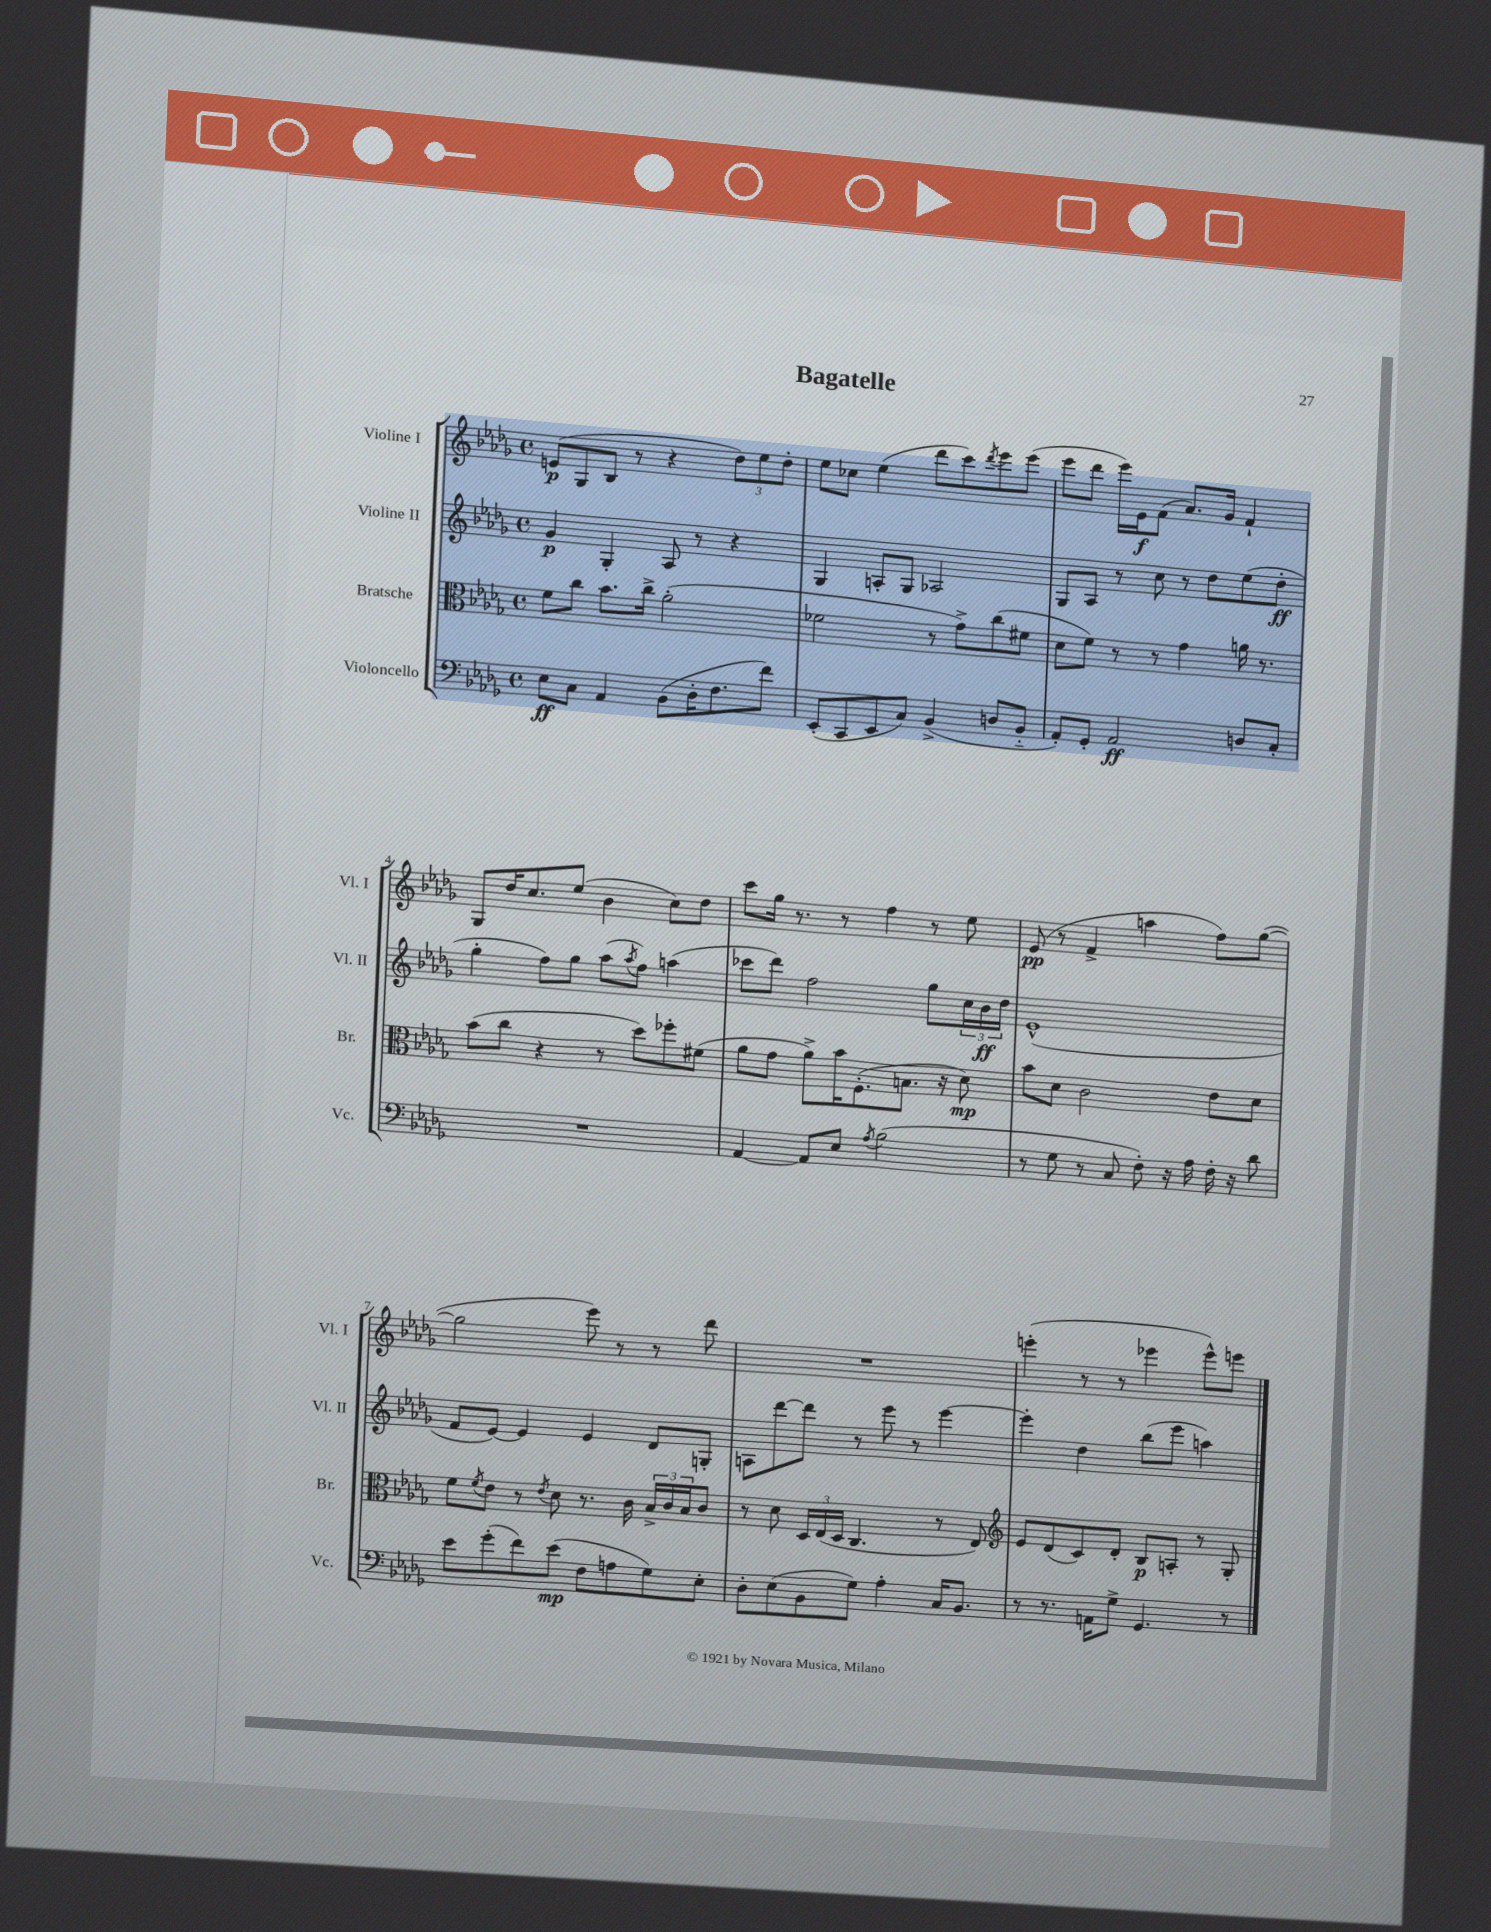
\header { title = "Bagatelle" }
<<
\new StaffGroup <<
\new Staff = "s0" \with { instrumentName = "Violine I" shortInstrumentName = "Vl. I" } {
    \clef treble \key des \major \defaultTimeSignature \time 4/4
    e'8\p( ges8 bes8 r8 r4 \tuplet 3/2 { des''8) ees''8 des''8-. } |
    ees''8 ces''8 ees''4( des'''8 c'''8) \acciaccatura { des'''8 } ees'''8 ees'''8( |
    ees'''8 des'''8 ees'''16) ees'16\f f'8( aes'8.) ges'16 f'4-! |
    ges8 des''16 c''8. ees''8( bes'4 c''8) des''8 |
    c'''8 ges''16 r8. r8 f''4 r8 ees''8 |
    ees'8\pp( r8 f'4-> a''4 f''8) ges''8~( |
    ges''2 ees'''8) r8 r8 des'''8 |
    R1 |
    e'''4-.( r8 r8 ees'''4 ees'''8-^) e'''8 \bar "|." |
}
\new Staff = "s1" \with { instrumentName = "Violine II" shortInstrumentName = "Vl. II" } {
    \clef treble \key des \major \defaultTimeSignature \time 4/4
    ges'4\p ges4-. aes8 r8 r4 |
    ges4 a8-. ges8 aes2 |
    ges8 aes8 r8 c''8 r8 des''8 ees''8( des''8-.\ff |
    ges''4-. f''8) ges''8 aes''8( \acciaccatura { aes''8 } f''8) a''4( |
    ces'''8 des'''8) f''2 ges''8 \tuplet 3/2 { c''16 bes'16\ff des''16 } |
    ees'1-^( |
    f'8 ees'8~) ees'4 ees'4 des'8 g8-. |
    a8 des'''8~ des'''8 r8 ees'''8 r8 ees'''4~ |
    ees'''4-. des''4 bes''8( ees'''8 a''4) \bar "|." |
}
\new Staff = "s2" \with { instrumentName = "Bratsche" shortInstrumentName = "Br." } {
    \clef alto \key des \major \defaultTimeSignature \time 4/4
    f'8 c''8 bes'8. c''16-> aes'2-.( |
    fes'2 r8 ges'8->) c''8( fis'8 |
    des'8 f'8) r8 r8 ges'4 a'16 r8. |
    bes'8( c''8 r4 r8 des''8) fes''8-. fis'8( |
    aes'8 ges'8 aes'8->) bes'16 f8.-.( b8. r16 des'8\mp) |
    bes'8 des'8 c'2 ees'8 des'8 |
    f'8 \acciaccatura { f'8 } ees'8 r8 \acciaccatura { ees'8 } des'8 r8. c'16 \tuplet 3/2 { bes16-> c'16 bes16 } c'8 |
    r8 des'8 \tuplet 3/2 { des16 ees16( des16 } c4. r8 ees8) |
    \clef treble ees'8 des'8( c'8) des'8-. bes8\p a8-. r8 ges8-. \bar "|." |
}
\new Staff = "s3" \with { instrumentName = "Violoncello" shortInstrumentName = "Vc." } {
    \clef bass \key des \major \defaultTimeSignature \time 4/4
    ees8\ff c8 aes,4 bes,8( des16-. f8. f'8) |
    ees,8-.( c,8 ees,8 c8) bes,4->( d8 bes,8-_ |
    aes,8-.) ges,8-. aes,2\ff d8 c8-. |
    R1 |
    aes,4~ aes,8 ees8 \acciaccatura { aes8 } bes2( |
    r8 ges8 r8 c8 f8-.) r16 aes16 f16-. r16 des'8 |
    ees'8 ges'8-.( f'8) ees'8\mp( f8 a8 ges8) ees8-. |
    des8-. ees8( bes,8 ges8) aes4-. c16 bes,8. |
    r8 r8. a,16 ges8-> ges,4. r8 \bar "|." |
}
>>
>>
